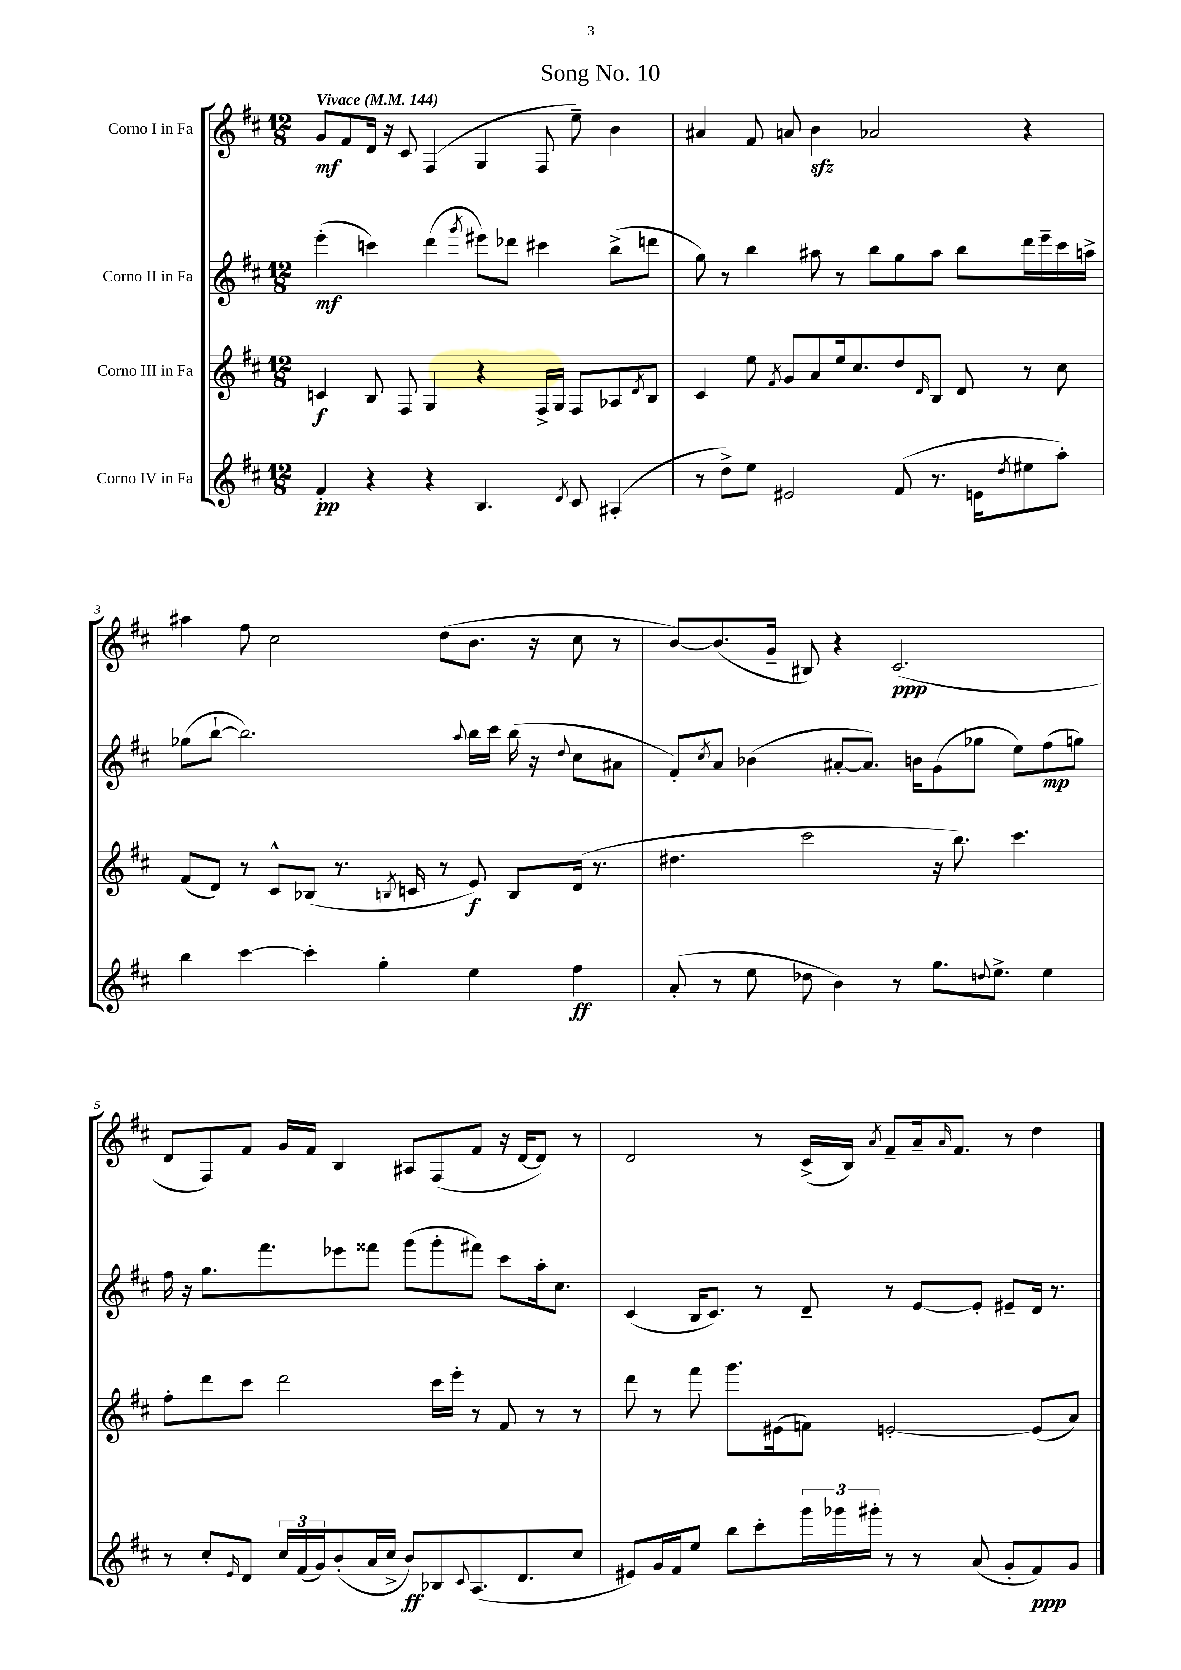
\header { title = "Song No. 10" }
<<
\new StaffGroup <<
\new Staff = "s0" \with { instrumentName = "Corno I in Fa" } {
    \clef treble \key d \major \numericTimeSignature \time 12/8 \tempo "Vivace" 4 = 144
    g'8\mf fis'8 d'16 r16 cis'8 fis4( g4 fis8 e''8--) b'4 |
    ais'4 fis'8 a'8 b'4\sfz aes'2 r4 |
    ais''4 fis''8 cis''2 d''8( b'8. r16 cis''8 r8 |
    b'8~) b'8.( g'16-- bis8) r4 cis'2.\ppp( |
    d'8 fis8) fis'8 g'16 fis'16 b4 ais8 fis8( fis'8 r16 d'16~ d'8) r8 |
    d'2 r8 cis'16->( b16) \acciaccatura { a'8 } fis'8-- a'16-- \grace { a'16 } fis'8. r8 d''4 \bar "|." |
}
\new Staff = "s1" \with { instrumentName = "Corno II in Fa" } {
    \clef treble \key d \major \numericTimeSignature \time 12/8
    e'''4-.\mf( c'''4) d'''4( \acciaccatura { g'''8 } eis'''8) des'''8 cis'''4 b''8->( d'''8 |
    g''8) r8 b''4 ais''8 r8 b''8 g''8 ais''8 b''8 d'''16 e'''16-- cis'''16 a''16-> |
    ges''8( b''8~-! b''2.) \appoggiatura { a''8 } b''16 cis'''16 b''16( r16 \appoggiatura { d''8 } cis''8 ais'8 |
    fis'8-.) \acciaccatura { cis''8 } a'8 bes'4( ais'8~-. ais'8.) b'16 g'8( ges''8 e''8) fis''8\mp( g''8) |
    fis''16 r16 g''8. fis'''8. ees'''8 fisis'''8 g'''8( g'''8-. fis'''8) cis'''8 a''16-. cis''8. |
    cis'4( b16 cis'8.) r8 d'8-- r8 e'8~ e'8-. eis'8-- d'16 r8. \bar "|." |
}
\new Staff = "s2" \with { instrumentName = "Corno III in Fa" } {
    \clef treble \key d \major \numericTimeSignature \time 12/8
    c'4\f b8 fis8 g4 r4 fis16-> g16 fis8 aes8 \acciaccatura { d'8 } b8 |
    cis'4 e''8 \acciaccatura { fis'8 } g'8 a'8 e''16 cis''8. d''8 \grace { d'16 } b8 d'8 r8 cis''8 |
    fis'8( d'8) r8 cis'8-^ bes8( r8. \acciaccatura { b8 } c'16 r8 e'8\f) b8 d'16( r8. |
    dis''4. cis'''2 r16 b''8.) cis'''4. |
    fis''8-. d'''8 cis'''8 d'''2 cis'''16 e'''16-. r8 fis'8 r8 r8 |
    d'''8 r8 fis'''8 g'''8. eis'16( f'8) e'2~-. e'8( a'8) \bar "|." |
}
\new Staff = "s3" \with { instrumentName = "Corno IV in Fa" } {
    \clef treble \key d \major \numericTimeSignature \time 12/8
    fis'4-.\pp r4 r4 b4. \acciaccatura { d'8 } cis'8 ais4-.( |
    r8 d''8->) e''8 eis'2 fis'8( r8. e'16 \acciaccatura { d''8 } eis''8 a''8-.) |
    b''4 cis'''4~ cis'''4-. g''4-. e''4 fis''4\ff |
    a'8-.( r8 e''8 des''8 b'4) r8 g''8. \appoggiatura { d''8 } e''8.-> e''4 |
    r8 cis''8-. \grace { e'16 } d'8 \tuplet 3/2 { cis''16 fis'16( g'16) } b'8-.( a'16 cis''16-> b'8\ff) bes8 \appoggiatura { cis'8 } a8.( d'8. cis''8 |
    eis'8) g'16 fis'16 e''8 b''8 cis'''8-. \tuplet 3/2 { g'''16 ges'''16 gis'''16-. } r8 r8 a'8( g'8-. fis'8\ppp) g'8 \bar "|." |
}
>>
>>
